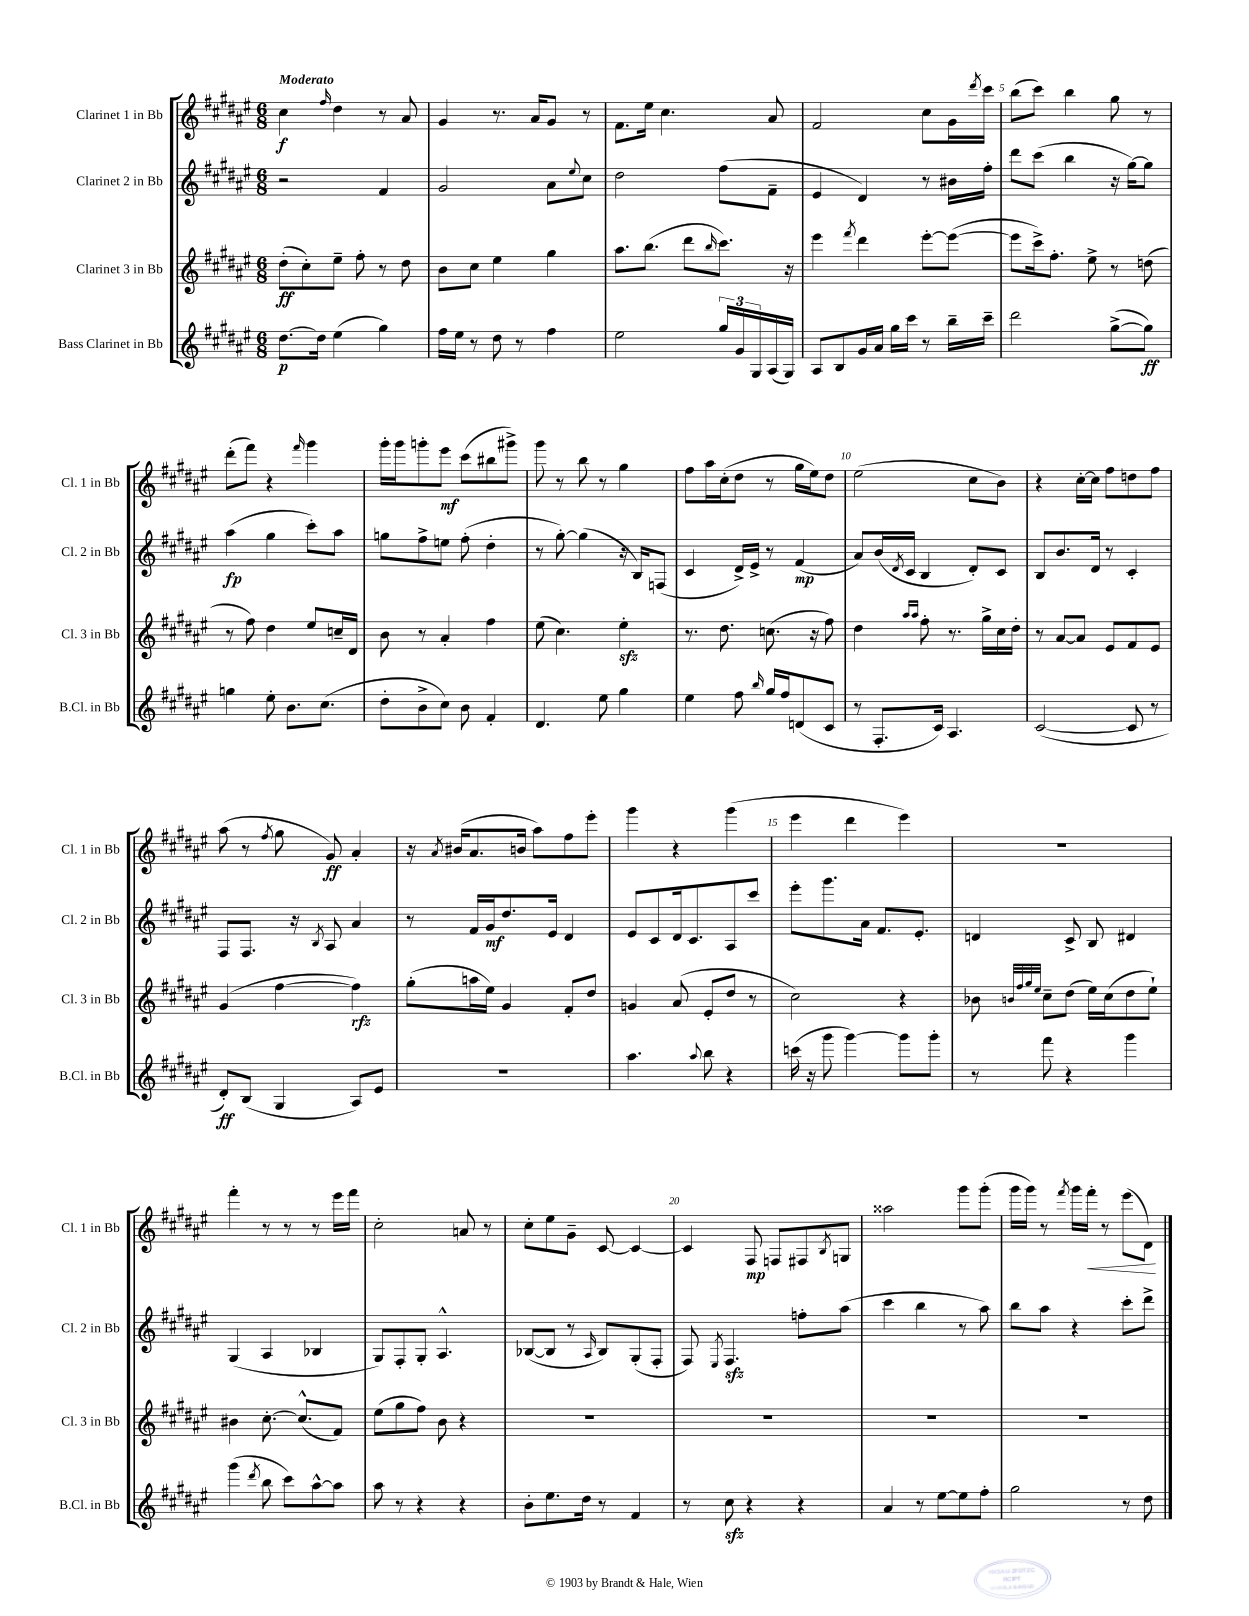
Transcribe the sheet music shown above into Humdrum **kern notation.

**kern	**dynam	**kern	**dynam	**kern	**dynam	**kern	**dynam
*part4	*part4	*part3	*part3	*part2	*part2	*part1	*part1
*staff4	*staff4	*staff3	*staff3	*staff2	*staff2	*staff1	*staff1
*I"Bass Clarinet in Bb	*	*I"Clarinet 3 in Bb	*	*I"Clarinet 2 in Bb	*	*I"Clarinet 1 in Bb	*
*I'B.Cl. in Bb	*	*I'Cl. 3 in Bb	*	*I'Cl. 2 in Bb	*	*I'Cl. 1 in Bb	*
*clefG2	*	*clefG2	*	*clefG2	*	*clefG2	*
*k[f#c#g#d#a#e#]	*	*k[f#c#g#d#a#e#]	*	*k[f#c#g#d#a#e#]	*	*k[f#c#g#d#a#e#]	*
*M6/8	*	*M6/8	*	*M6/8	*	*M6/8	*
=1	=1	=1	=1	=1	=1	=1	=1
!	!	!	!	!	!	!LO:TX:a:B:t=Moderato	!
[8.dd#\L	p	(8dd#'\L	ff	2r	.	4cc#\	f
.	.	8cc#'\)	.	.	.	.	.
16dd#\Jk]	.	.	.	.	.	.	.
.	.	.	.	.	.	16qqff#/	.
(4ee#\	.	8ee#~\J	.	.	.	4dd#\	.
.	.	8ff#'\	.	.	.	.	.
4gg#\)	.	8r	.	4f#/	.	8r	.
.	.	8dd#\	.	.	.	8a#/	.
=2	=2	=2	=2	=2	=2	=2	=2
16ff#\LL	.	8b\L	.	2g#/	.	4g#/	.
16ee#\JJ	.	.	.	.	.	.	.
8r	.	8cc#\J	.	.	.	.	.
8dd#\	.	4ee#\	.	.	.	8.r	.
8r	.	.	.	.	.	.	.
.	.	.	.	.	.	16a#/KL	.
4ff#\	.	4gg#\	.	8a#\L	.	8g#/J	.
.	.	.	.	8qqee#/	.	.	.
.	.	.	.	8cc#\J	.	8r	.
=3	=3	=3	=3	=3	=3	=3	=3
2ee#\	.	8.aa#\L	.	2dd#\	.	8.f#\L	.
.	.	(8.bb\J	.	.	.	16ee#\Jk	.
.	.	.	.	.	.	4.cc#\	.
.	.	8ddd#\L	.	.	.	.	.
.	.	16qqbb/	.	.	.	.	.
24gg#/LL	.	8.ccc#\J)	.	(8ff#\L	.	.	.
24g#/	.	.	.	.	.	.	.
24G#/	.	.	.	.	.	.	.
(16A#/	.	.	.	8f#~\J	.	8a#/	.
16G#/JJ)	.	16r	.	.	.	.	.
=4	=4	=4	=4	=4	=4	=4	=4
8A#/L	.	4eee#\	.	4e#/	.	2f#/	.
8B/	.	.	.	.	.	.	.
.	.	8qfff#/	.	.	.	.	.
16g#/L	.	4ddd#\	.	4d#/)	.	.	.
16a#/JJ	.	.	.	.	.	.	.
16gg#\LL	.	.	.	.	.	.	.
16ccc#\JJ	.	.	.	.	.	.	.
8r	.	[8eee#'\L	.	8r	.	8cc#\L	.
16bb~\LL	.	(8eee#\J_	.	16b#X\LL	.	16g#\L	.
.	.	.	.	.	.	8qddd#/	.
16ccc#~\JJ	.	.	.	16ff#'\JJ	.	16ccc#\JJ	.
=5	=5	=5	=5	=5	=5	=5	=5
2ddd#\	.	8eee#\L]	.	8ddd#\L	.	(8bb\L	.
.	.	16ccc#^\k)	.	(8ccc#\J	.	8ccc#\J)	.
.	.	8.ff#'\J	.	.	.	.	.
.	.	.	.	4bb\	.	4bb\	.
.	.	8ee#^\	.	.	.	.	.
([8gg#^\L	.	8r	.	16r	.	8gg#\	.
.	.	.	.	[16gg#\KL)	.	.	.
8gg#\J])	ff	(8ddn\	.	8gg#\J]	.	8r	.
!!LO:LB:g=z
=6	=6	=6	=6	=6	=6	=6	=6
4ggn\	.	8r	.	(4aa#\	fp	(8ddd#'\L	.
.	.	8ff#\)	.	.	.	8fff#\J)	.
8ee#'\	.	4dd#\	.	4gg#\	.	4r	.
8.b\L	.	.	.	.	.	.	.
.	.	.	.	.	.	16qqfff#/	.
.	.	8ee#/L	.	8ccc#'\L)	.	4ggg#\	.
(8.cc#\J	.	.	.	.	.	.	.
.	.	16ccn~/L	.	8aa#\J	.	.	.
.	.	16d#/JJ	.	.	.	.	.
=7	=7	=7	=7	=7	=7	=7	=7
8dd#'\L	.	8b\	.	8ggn\L	.	16ggg#'\LL	.
.	.	.	.	.	.	16ggg#\J	.
8b^\	.	8r	.	8ff#^\	.	8gggn'\	.
8cc#\J)	.	4a#'/	.	8een\J	.	8eee#\J	mf
8b\	.	.	.	(8ff#'\	.	(8ccc#\L	.
4f#'/	.	4ff#\	.	4dd#'\	.	8bb#X\	.
.	.	.	.	.	.	8ggg#X^\J)	.
=8	=8	=8	=8	=8	=8	=8	=8
4.d#/	.	(8ee#\	.	8r	.	8ggg#\	.
.	.	4.cc#\)	.	[8gg#'\)	.	8r	.
.	.	.	.	(4gg#\]	.	8bb\	.
8ee#\	.	.	.	.	.	8r	.
4gg#\	.	4ee#zz'\	.	16r	.	4gg#\	.
.	.	.	.	16B/KL)	.	.	.
.	.	.	.	(8Fn/J	.	.	.
=9	=9	=9	=9	=9	=9	=9	=9
4ee#\	.	8.r	.	4c#/	.	8ff#\L	.
.	.	.	.	.	.	16aa#\L	.
.	.	8.dd#\	.	.	.	(16cc#'\J	.
8ff#\	.	.	.	16d#^/LL)	.	8dd#\J	.
.	.	.	.	16e#^/JJ	.	.	.
16qqbb/	.	.	.	.	.	.	.
16gg#/LL	.	(8.ccn\	.	8r	.	8r	.
16ff#/J	.	.	.	.	.	.	.
(8dn/	.	.	.	(4f#/	mp	16gg#\LL	.
.	.	16r	.	.	.	16ee#\J)	.
8c#/J	.	8ff#\)	.	.	.	8dd#\J	.
=10	=10	=10	=10	=10	=10	=10	=10
8r	.	4dd#\	.	8a#/L)	.	(2ee#\	.
8.F#'/L	.	.	.	(16b/L	.	.	.
.	.	.	.	8qd#/	.	.	.
.	.	.	.	16c#/JJ	.	.	.
.	.	16qqaa#/LL	.	.	.	.	.
.	.	16qqaa#/JJ	.	.	.	.	.
.	.	8ff#'\	.	4B/	.	.	.
16c#/Jk)	.	.	.	.	.	.	.
4.A#/	.	8.r	.	.	.	.	.
.	.	.	.	8d#'/L)	.	8cc#\L	.
.	.	16gg#^\LL	.	.	.	.	.
.	.	16cc#\	.	8c#/J	.	8b\J)	.
.	.	16dd#'\JJ	.	.	.	.	.
=11	=11	=11	=11	=11	=11	=11	=11
([2c#/	.	8r	.	8B/L	.	4r	.
.	.	[8a#/L	.	8.b/	.	.	.
.	.	8a#/J]	.	.	.	[16cc#'\LL	.
.	.	.	.	16d#/Jk	.	16cc#\JJ]	.
.	.	8e#/L	.	8r	.	8ff#\L	.
8c#/]	.	8f#/	.	4c#'/	.	8ddn\	.
8r	.	8e#/J	.	.	.	8ff#\J	.
!!LO:LB:g=z
=12	=12	=12	=12	=12	=12	=12	=12
8d#'/L)	ff	(4g#/	.	8F#/L	.	(8aa#\	.
(8B/J	.	.	.	8.F#/J	.	8r	.
.	.	.	.	.	.	8qff#/	.
4G#/	.	[4ff#\	.	.	.	8gg#\	.
.	.	.	.	16r	.	.	.
.	.	.	.	8qB/	.	.	.
.	.	.	.	8A#/	.	8g#/)	ff
8A#/L)	.	4ff#\])	rfz	4a#/	.	4a#'/	.
8e#/J	.	.	.	.	.	.	.
=13	=13	=13	=13	=13	=13	=13	=13
2.r	.	(8gg#'\L	.	8r	.	16r	.
.	.	.	.	.	.	8qa#/	.
.	.	.	.	.	.	(16b#X/KL	.
.	.	16aan\L	.	16f#/LL	.	8.a#/	.
.	.	16ee#\JJ)	.	16g#/J	mf	.	.
.	.	4g#/	.	8.dd#/	.	.	.
.	.	.	.	.	.	16bn/Jk	.
.	.	.	.	.	.	8aa#\L)	.
.	.	.	.	16e#/Jk	.	.	.
.	.	8f#'/L	.	4d#/	.	8ff#\	.
.	.	8dd#/J	.	.	.	8eee#'\J	.
=14	=14	=14	=14	=14	=14	=14	=14
4.aa#\	.	4gn/	.	8e#/L	.	4ggg#\	.
.	.	.	.	8c#/	.	.	.
.	.	(8a#/	.	16d#/k	.	4r	.
.	.	.	.	8.c#/	.	.	.
8qqaa#/	.	.	.	.	.	.	.
8bb\	.	8e#'/L	.	.	.	.	.
4r	.	8dd#/J	.	8A#/	.	(4ggg#\	.
.	.	8r	.	8ccc#/J	.	.	.
=15	=15	=15	=15	=15	=15	=15	=15
(16cccn\	.	2cc#\)	.	8eee#'\L	.	4eee#\	.
16r	.	.	.	.	.	.	.
8ggg#\	.	.	.	8.ggg#\	.	.	.
[4ggg#\)	.	.	.	.	.	4ddd#\	.
.	.	.	.	16a#\Jk	.	.	.
.	.	.	.	8.f#/L	.	.	.
8ggg#\L]	.	4r	.	.	.	4eee#\)	.
.	.	.	.	8.e#'/J	.	.	.
8ggg#'\J	.	.	.	.	.	.	.
=16	=16	=16	=16	=16	=16	=16	=16
8r	.	8b-X\	.	4dn/	.	2.r	.
.	.	32qqbn/LLL	.	.	.	.	.
.	.	32qqff#/	.	.	.	.	.
.	.	32qqgg#/	.	.	.	.	.
.	.	32qqee#/JJJ	.	.	.	.	.
8fff#\	.	8cc#~\L	.	.	.	.	.
4r	.	(8dd#\J	.	8c#^/	.	.	.
.	.	16ee#\LL)	.	8B/	.	.	.
.	.	(16cc#\J	.	.	.	.	.
4ggg#\	.	8dd#\	.	4d#X/	.	.	.
.	.	8ee#`\J)	.	.	.	.	.
!!LO:LB:g=z
=17	=17	=17	=17	=17	=17	=17	=17
(4ggg#\	.	4b#X\	.	(4G#/	.	4fff#'\	.
8qddd#/	.	.	.	.	.	.	.
8bb\	.	[8.cc#'\	.	4A#/	.	8r	.
8ccc#\L)	.	.	.	.	.	8r	.
.	.	(8.cc#^^/L]	.	.	.	.	.
[8aa#^^\	.	.	.	4B-X/	.	8r	.
8aa#\J]	.	8f#/J)	.	.	.	16eee#\LL	.
.	.	.	.	.	.	16fff#\JJ	.
=18	=18	=18	=18	=18	=18	=18	=18
8aa#\	.	(8ee#\L	.	8G#/L)	.	2cc#'\	.
8r	.	8gg#\	.	8F#'/	.	.	.
4r	.	8ff#\J)	.	8G#'/J	.	.	.
.	.	8b\	.	4.A#^^/	.	.	.
4r	.	4r	.	.	.	8an/	.
.	.	.	.	.	.	8r	.
=19	=19	=19	=19	=19	=19	=19	=19
8b'\L	.	2.r	.	([8B-X/L	.	8cc#'\L	.
8.ee#\	.	.	.	8B-/J]	.	8ee#\	.
.	.	.	.	8r	.	8g#~\J	.
16dd#\Jk	.	.	.	.	.	.	.
.	.	.	.	16qqA#/	.	.	.
8r	.	.	.	8B-/L)	.	[8c#/	.
4f#/	.	.	.	(8G#'/	.	4c#/_	.
.	.	.	.	8F#'/J	.	.	.
=20	=20	=20	=20	=20	=20	=20	=20
8r	.	2.r	.	8F#/)	.	4c#/]	.
.	.	.	.	8qE#/	.	.	.
8cc#zz\	.	.	.	4.F#zz/	.	.	.
4r	.	.	.	.	.	8F#/	mp
.	.	.	.	.	.	8Fn/L	.
4r	.	.	.	8ffn'\L	.	8F#X/	.
.	.	.	.	.	.	8qB/	.
.	.	.	.	(8aa#\J	.	8Gn/J	.
=21	=21	=21	=21	=21	=21	=21	=21
4a#/	.	2.r	.	4ccc#\	.	2aa##X\	.
8r	.	.	.	4bb\	.	.	.
[8ee#\L	.	.	.	.	.	.	.
8ee#\]	.	.	.	8r	.	8ggg#\L	.
8ff#'\J	.	.	.	8aa#\)	.	(8ggg#'\J	.
=22	=22	=22	=22	=22	=22	=22	=22
2gg#\	.	2.r	.	8bb\L	.	16ggg#\LL	.
.	.	.	.	.	.	16ggg#\JJ)	.
.	.	.	.	8aa#\J	.	8r	.
.	.	.	.	.	.	8qfff#/	.
.	.	.	.	4r	.	16ggg#\LL	.
!	!	!	!	!	!	!	!LO:HP:b
.	.	.	.	.	.	16fff#'\JJ	<
.	.	.	.	.	.	8r	.
8r	.	.	.	8ccc#'\L	.	(8eee#\L	.
8dd#\	.	.	.	8ddd#^\J	.	8d#\J)	.
.	.	.	.	.	.	.	[
==	==	==	==	==	==	==	==
*-	*-	*-	*-	*-	*-	*-	*-
